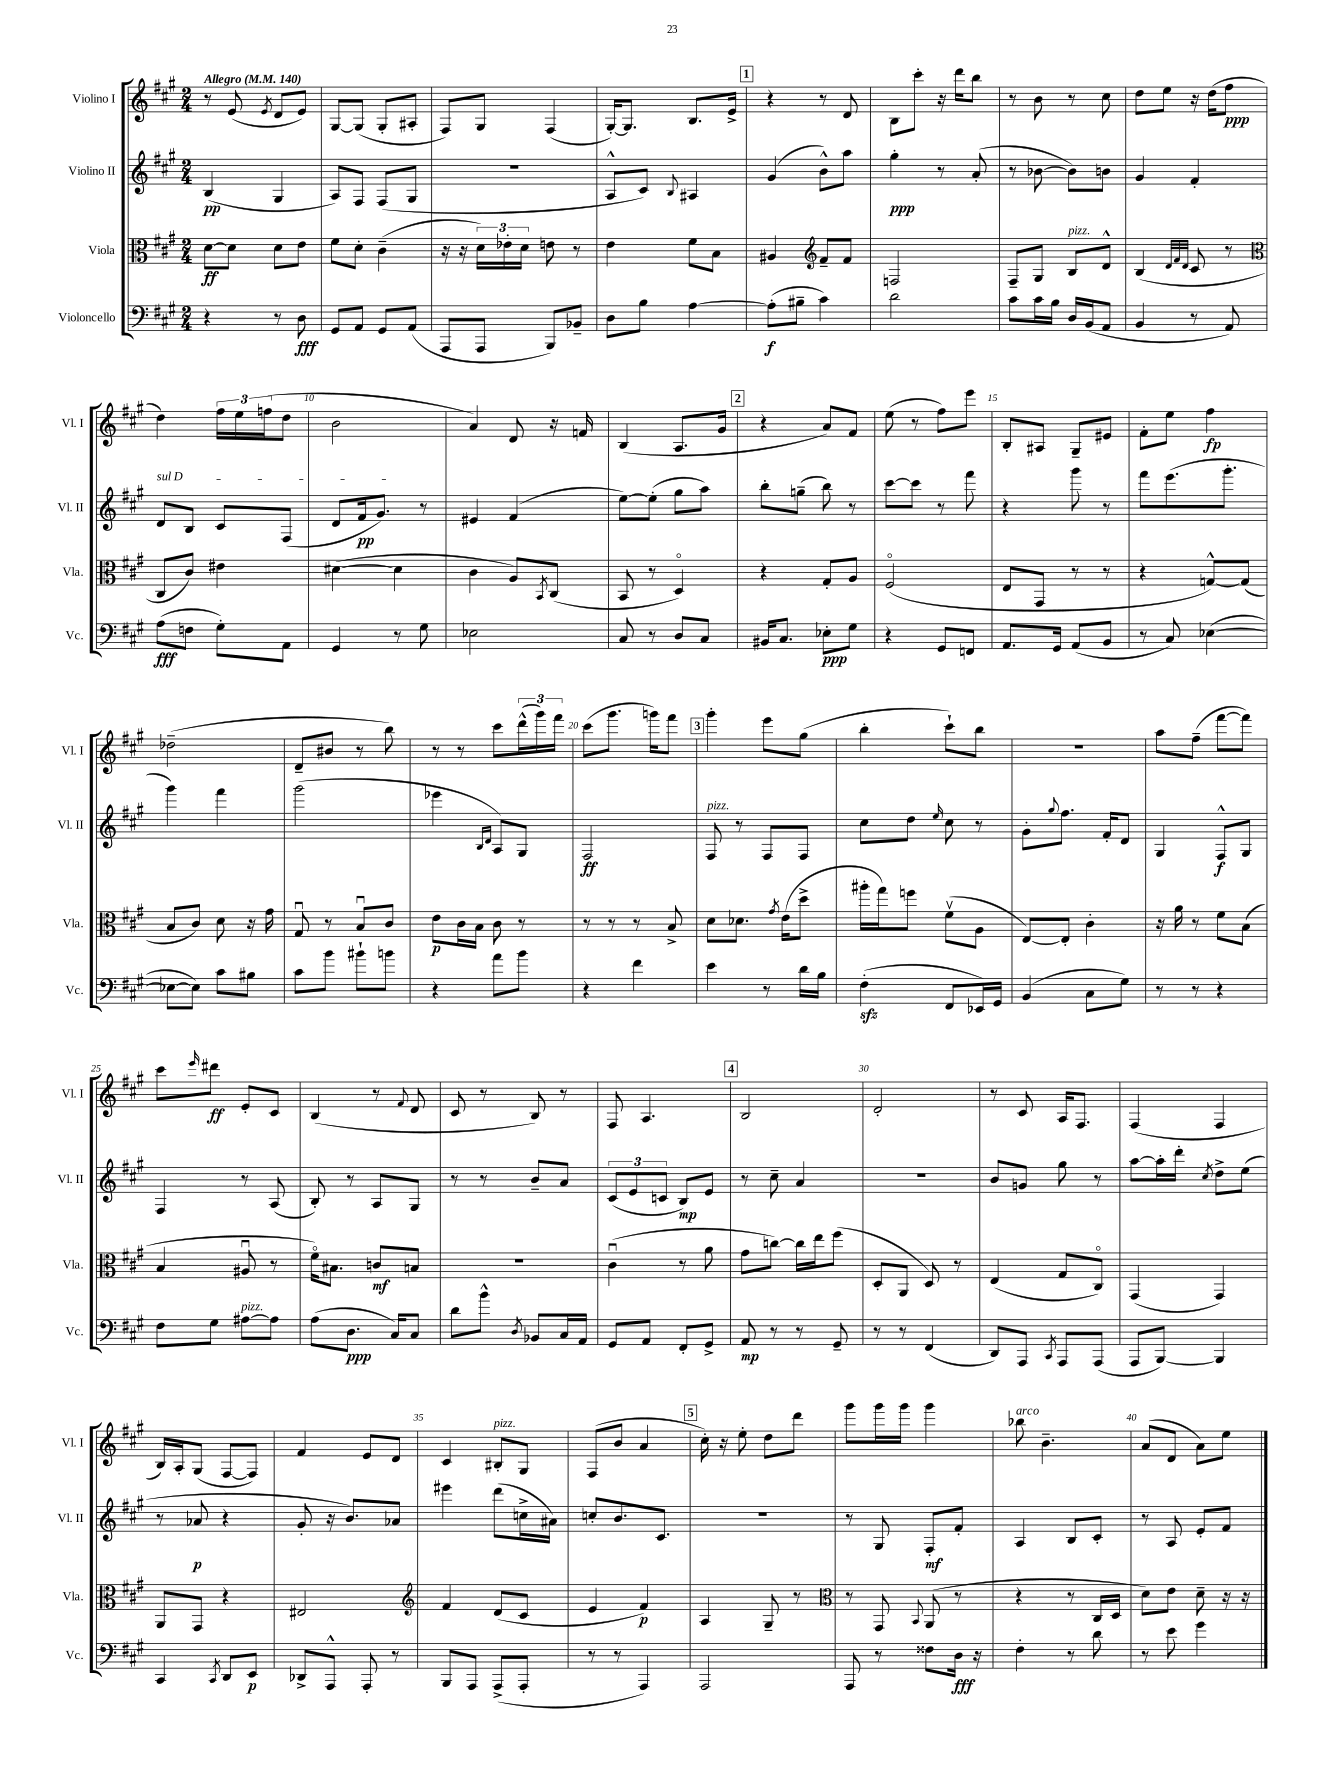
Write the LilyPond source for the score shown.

<<
\new StaffGroup <<
\new Staff = "s0" \with { instrumentName = "Violino I" shortInstrumentName = "Vl. I" } {
    \clef treble \key a \major \numericTimeSignature \time 2/4 \tempo "Allegro" 4 = 140
    r8 e'8( \acciaccatura { e'8 } d'8 e'8) |
    gis8~ gis8( gis8-. ais8-. |
    fis8) gis8 fis4( |
    gis16~-.) gis8. b8. e'16-> |
    \mark \markup { \box "1" } r4 r8 d'8 |
    b8 cis'''8-. r16 d'''16 b''8 |
    r8 b'8 r8 cis''8 |
    d''8 e''8 r16 d''16( fis''8\ppp |
    d''4) \tuplet 3/2 { fis''16 e''16 f''16( } d''8 |
    b'2 |
    a'4) d'8 r16 f'16 |
    b4( a8. gis'16 |
    \mark \markup { \box "2" } r4 a'8) fis'8 |
    e''8( r8 fis''8) e'''8 |
    b8-. ais8 gis8-- eis'8 |
    fis'8-. e''8 fis''4\fp |
    des''2--( |
    d'8-- bis'8 r8 b''8) |
    r8 r8 cis'''8 \tuplet 3/2 { d'''16-^( gis'''16) fis'''16 } |
    cis'''8( gis'''8. g'''16) fis'''8 |
    \mark \markup { \box "3" } gis'''4-. e'''8 gis''8( |
    b''4-. cis'''8-!) b''8 |
    R2 |
    a''8 fis''8--( fis'''8~ fis'''8) |
    cis'''8 \grace { e'''16 } dis'''8\ff e'8-. cis'8 |
    b4( r8 \appoggiatura { fis'8 } d'8 |
    cis'8 r8 b8) r8 |
    fis8 a4. |
    \mark \markup { \box "4" } b2 |
    d'2-. |
    r8 cis'8 a16 fis8. |
    fis4( fis4 |
    b16) a16-. gis8( fis8~ fis8) |
    fis'4 e'8 d'8 |
    cis'4 bis8-.^\markup { \italic "pizz." } gis8 |
    fis8( b'8 a'4 |
    \mark \markup { \box "5" } cis''16-.) r16 e''8-. d''8 d'''8 |
    gis'''8 gis'''16 gis'''16 gis'''4 |
    bes''8^\markup { \italic "arco" } b'4.-- |
    a'8( d'8 a'8) e''8 \bar "|." |
}
\new Staff = "s1" \with { instrumentName = "Violino II" shortInstrumentName = "Vl. II" } {
    \clef treble \key a \major \numericTimeSignature \time 2/4
    b4\pp( gis4 |
    a8) fis8 fis8( gis8 |
    R2 |
    a8-^ cis'8) \appoggiatura { b8 } ais4 |
    \mark \markup { \box "1" } gis'4( b'8-^) a''8 |
    gis''4-.\ppp r8 a'8-.( |
    r8 bes'8~ bes'8) b'8 |
    gis'4 fis'4-. |
    \once \override TextSpanner.bound-details.left.text = \markup { \italic "sul D" } d'8\startTextSpan b8 cis'8 fis8( |
    d'8 fis'16\pp gis'8.\stopTextSpan) r8 |
    eis'4 fis'4( |
    e''8~) e''8-.( gis''8 a''8) |
    \mark \markup { \box "2" } b''8-. g''8--( b''8) r8 |
    cis'''8~ cis'''8 r8 fis'''8 |
    r4 gis'''8 r8 |
    fis'''8 e'''8.( gis'''8.-. |
    gis'''4) fis'''4 |
    gis'''2( |
    ees'''4 \grace { b16 d'16 } a8) gis8 |
    fis2\ff |
    \mark \markup { \box "3" } fis8^\markup { \italic "pizz." } r8 fis8 fis8 |
    cis''8 d''8 \grace { e''16 } cis''8 r8 |
    gis'8-. \appoggiatura { gis''8 } fis''8. fis'16-. d'8 |
    gis4 fis8-^\f gis8 |
    fis4 r8 a8( |
    b8-.) r8 a8 gis8 |
    r8 r8 b'8-- a'8 |
    \tuplet 3/2 { cis'8( e'8 c'8 } b8\mp) e'8 |
    \mark \markup { \box "4" } r8 cis''8-- a'4 |
    r2 |
    b'8 g'8 gis''8 r8 |
    a''8~ a''16-. d'''16-. \acciaccatura { cis''8 } d''8-> e''8( |
    r8 aes'8\p r4 |
    gis'8-. r16 b'8.) aes'8 |
    eis'''4 d'''8( c''16-> ais'16) |
    c''8-. b'8. cis'8. |
    \mark \markup { \box "5" } r2 |
    r8 gis8 fis8-.\mf fis'8-. |
    a4 b8 cis'8-. |
    r8 a8 e'8-. fis'8 \bar "|." |
}
\new Staff = "s2" \with { instrumentName = "Viola" shortInstrumentName = "Vla." } {
    \clef alto \key a \major \numericTimeSignature \time 2/4
    d'8~\ff d'8 d'8 e'8 |
    fis'8 d'8-. cis'4--( |
    r16 r16 \tuplet 3/2 { d'16) ees'16-. d'16 } e'8 r8 |
    e'4 fis'8 b8 |
    \mark \markup { \box "1" } ais4 \clef treble fis'8-- fis'8 |
    f2 |
    fis8-- gis8 b8^\markup { \italic "pizz." } d'8-^ |
    b4( \grace { d'32 fis'32 d'32 } cis'8 r8 |
    \clef alto cis8 cis'8) eis'4 |
    dis'4~( dis'4 |
    cis'4 a8) \acciaccatura { b,8 } cis8( |
    b,8 r8 d4\flageolet) |
    \mark \markup { \box "2" } r4 gis8-. a8 |
    fis2\flageolet( |
    e8 gis,8 r8 r8 |
    r4 g8~-^) g8( |
    b8 cis'8) d'8 r16 gis'16 |
    gis8\downbow r8 b8\downbow cis'8 |
    e'8\p cis'16 b16 cis'8 r8 |
    r8 r8 r8 b8-> |
    \mark \markup { \box "3" } d'8 des'8. \acciaccatura { gis'8 } e'16( d''8-> |
    ais''16-. gis''16) f''8 fis'8\upbow( a8 |
    e8~) e8-. cis'4-. |
    r16 a'16 r8 fis'8 b8( |
    b4 ais8\downbow r8 |
    fis'16\flageolet) bis8. c'8\mf b8 |
    R2 |
    cis'4\downbow( r8 a'8 |
    \mark \markup { \box "4" } gis'8 c''8~) c''16 e''16 fis''8( |
    d8-. a,8 d8) r8 |
    e4( gis8 cis8\flageolet) |
    gis,4( gis,4) |
    a,8 gis,8 r4 |
    eis2 |
    \clef treble fis'4 d'8( cis'8 |
    e'4 fis'4\p) |
    \mark \markup { \box "5" } a4 gis8-- r8 |
    \clef alto r8 gis,8 \appoggiatura { b,8 } a,8( r8 |
    r4 r8 cis16 d16 |
    d'8) e'8 d'8-- r16 r16 \bar "|." |
}
\new Staff = "s3" \with { instrumentName = "Violoncello" shortInstrumentName = "Vc." } {
    \clef bass \key a \major \numericTimeSignature \time 2/4
    r4 r8 d8\fff |
    gis,8 a,8 gis,8 a,8( |
    a,,8 a,,8 b,,8) bes,8-- |
    d8 b8 a4~ |
    \mark \markup { \box "1" } a8-.\f( bis8-- cis'4) |
    d'2 |
    cis'8 cis'16 b16 d16 b,16( a,8 |
    b,4 r8 a,8) |
    a8\fff( f8 gis8-.) a,8 |
    gis,4 r8 gis8 |
    ees2 |
    cis8 r8 d8 cis8 |
    \mark \markup { \box "2" } bis,16 cis8. ees8-.\ppp gis8 |
    r4 gis,8 f,8 |
    a,8. gis,16 a,8( b,8 |
    r8 cis8) ees4~( |
    ees8~ ees8) cis'8 bis8 |
    cis'8 b'8 bis'8-! b'8 |
    r4 a'8 b'8 |
    r4 fis'4 |
    \mark \markup { \box "3" } e'4 r8 d'16 b16 |
    fis4-.\sfz( fis,8 ees,16) gis,16 |
    b,4( cis8 gis8) |
    r8 r8 r4 |
    fis8 gis8 ais8~^\markup { \italic "pizz." } ais8 |
    a8( d8.\ppp cis16) cis8 |
    d'8 b'8-^ \acciaccatura { d8 } bes,8 cis16 a,16 |
    gis,8 a,8 fis,8-. gis,8-> |
    \mark \markup { \box "4" } a,8\mp r8 r8 gis,8-- |
    r8 r8 fis,4( |
    d,8) a,,8 \acciaccatura { cis,8 } a,,8 a,,8( |
    a,,8 b,,8~) b,,4 |
    cis,4 \acciaccatura { cis,8 } d,8 e,8\p |
    des,8-> a,,8-^ a,,8-. r8 |
    b,,8 a,,8 a,,8->( a,,8-. |
    r8 r8 a,,4) |
    \mark \markup { \box "5" } a,,2 |
    a,,8 r8 fisis8 d16\fff r16 |
    fis4-. r8 d'8 |
    r8 e'8 gis'4 \bar "|." |
}
>>
>>
\layout { \context { \Score \override BarNumber.break-visibility = ##(#f #t #t) barNumberVisibility = #(every-nth-bar-number-visible 5) } }
